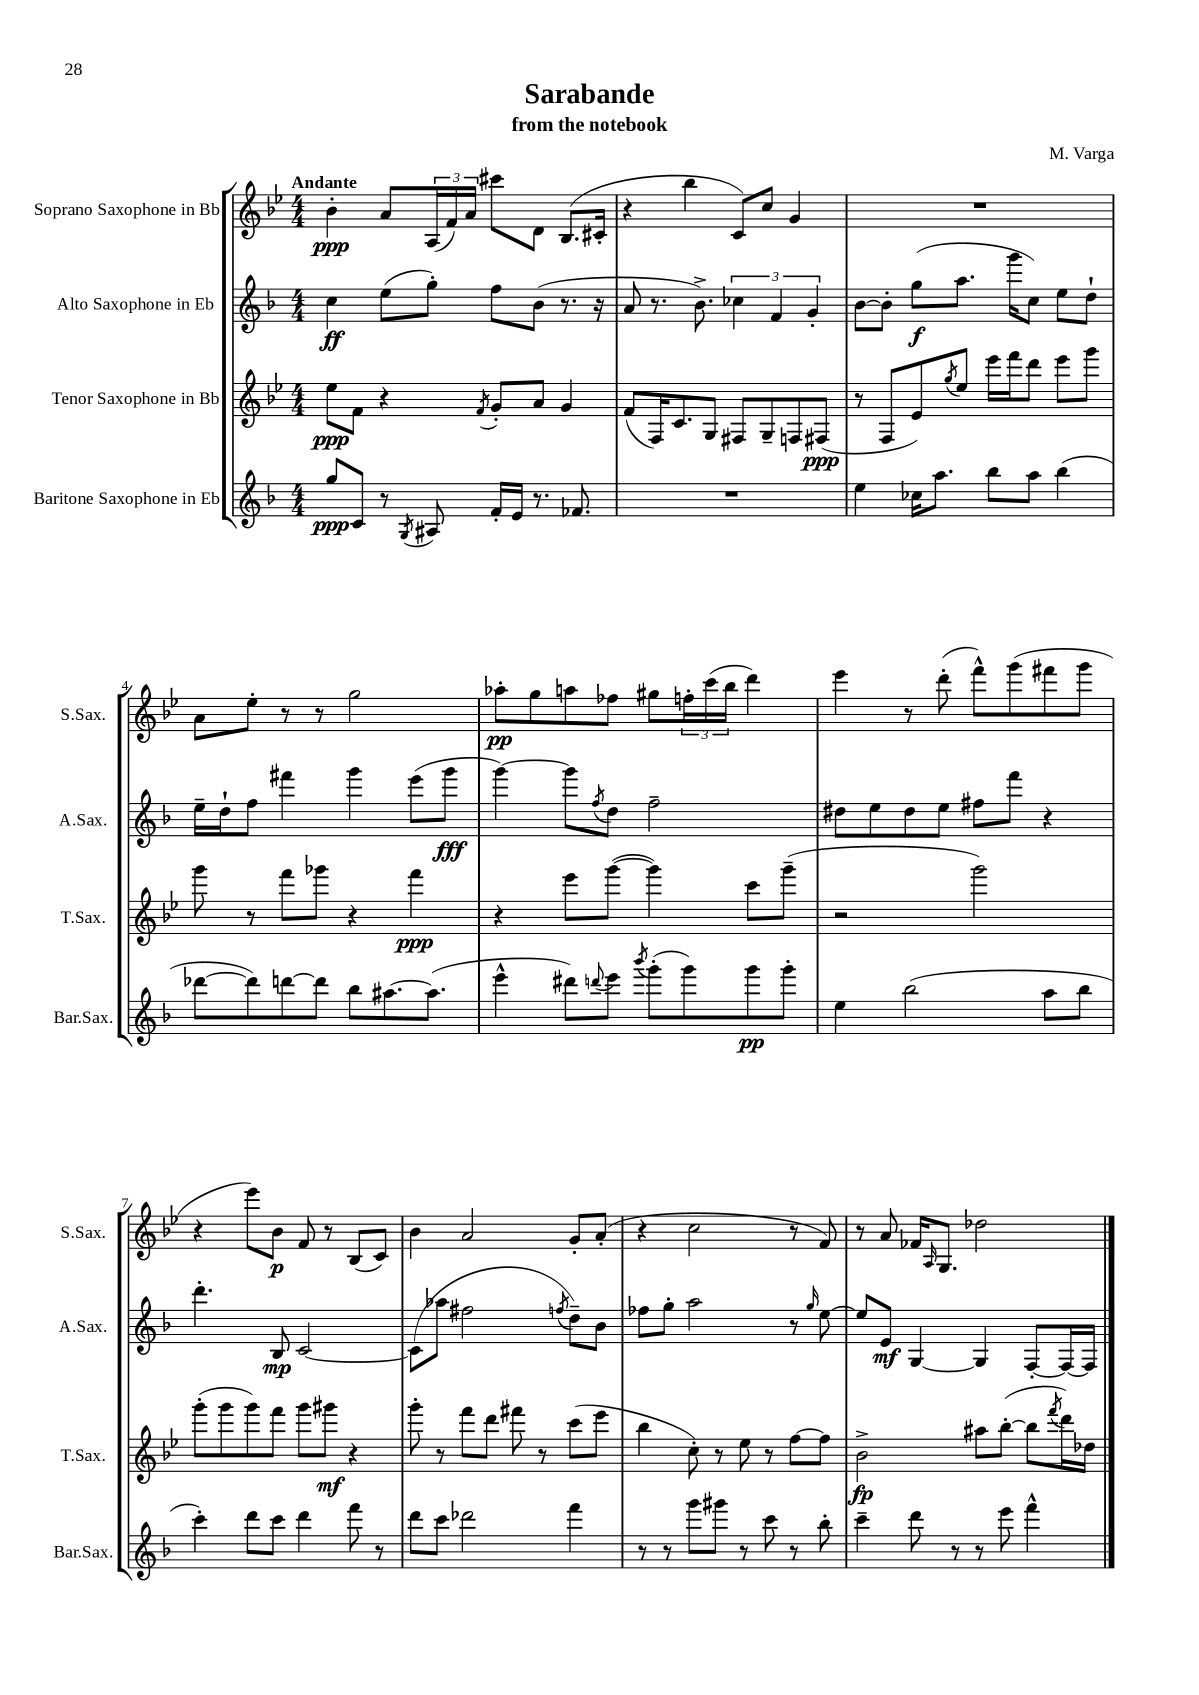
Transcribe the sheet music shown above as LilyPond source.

\header { title = "Sarabande" composer = "M. Varga" subtitle = "from the notebook" }
<<
\new StaffGroup <<
\new Staff = "s0" \with { instrumentName = "Soprano Saxophone in Bb" shortInstrumentName = "S.Sax." } {
    \clef treble \key bes \major \numericTimeSignature \time 4/4 \tempo "Andante"
    bes'4-.\ppp a'8 \tuplet 3/2 { a16( f'16) a'16 } cis'''8 d'8 bes8.( cis'16-. |
    r4 bes''4 c'8) c''8 g'4 |
    R1 |
    a'8 ees''8-. r8 r8 g''2 |
    aes''8-.\pp g''8 a''8 fes''8 gis''8 \tuplet 3/2 { f''16-. c'''16( bes''16 } d'''4) |
    ees'''4 r8 d'''8-.( f'''8-^) g'''8( fis'''8 g'''8 |
    r4 ees'''8) bes'8\p f'8 r8 bes8( c'8) |
    bes'4 a'2 g'8-. a'8-.( |
    r4 c''2 r8 f'8) |
    r8 a'8 fes'16 \grace { a16 } g8. des''2 \bar "|." |
}
\new Staff = "s1" \with { instrumentName = "Alto Saxophone in Eb" shortInstrumentName = "A.Sax." } {
    \clef treble \key f \major \numericTimeSignature \time 4/4
    c''4\ff e''8( g''8-.) f''8 bes'8( r8. r16 |
    a'8 r8. bes'8.->) \tuplet 3/2 { ces''4 f'4 g'4-. } |
    bes'8~ bes'8-. g''8\f( a''8. g'''16 c''8) e''8 d''8-! |
    e''16-- d''16-! f''8 fis'''4 g'''4 e'''8( g'''8\fff |
    g'''4~) g'''8 \acciaccatura { f''8 } d''8 f''2-- |
    dis''8 e''8 dis''8 e''8 fis''8 f'''8 r4 |
    d'''4.-. bes8\mp c'2~ |
    c'8( aes''8 fis''2 \acciaccatura { f''8 } d''8--) bes'8 |
    fes''8 g''8-. a''2 r8 \grace { g''16 } e''8~ |
    e''8 e'8\mf g4~ g4 f8~-. f16~ f16 \bar "|." |
}
\new Staff = "s2" \with { instrumentName = "Tenor Saxophone in Bb" shortInstrumentName = "T.Sax." } {
    \clef treble \key bes \major \numericTimeSignature \time 4/4
    ees''8\ppp f'8 r4 \acciaccatura { f'8 } g'8-. a'8 g'4 |
    f'8( f16) c'8. g8 fis8 g8-- f8 fis8\ppp( |
    r8 f8 ees'8) \acciaccatura { g''8 } ees''8 ees'''16 f'''16 d'''8 ees'''8 g'''8 |
    g'''8 r8 f'''8 ges'''8 r4 f'''4\ppp |
    r4 ees'''8 g'''8~( g'''4) c'''8 g'''8--( |
    r2 g'''2) |
    g'''8-.( g'''8 g'''8) f'''8 g'''8 gis'''8\mf r4 |
    g'''8-. r8 f'''8 d'''8 fis'''8 r8 c'''8( ees'''8 |
    bes''4 c''8-.) r8 ees''8 r8 f''8~ f''8 |
    bes'2->\fp ais''8 bes''8~-.( bes''8 \acciaccatura { f'''8 } d'''16) des''16 \bar "|." |
}
\new Staff = "s3" \with { instrumentName = "Baritone Saxophone in Eb" shortInstrumentName = "Bar.Sax." } {
    \clef treble \key f \major \numericTimeSignature \time 4/4
    g''8\ppp c'8 r8 \acciaccatura { g8 } ais8 f'16-. e'16 r8. fes'8. |
    R1 |
    e''4 ces''16 a''8. bes''8 a''8 bes''4( |
    des'''8~ des'''8) d'''8~ d'''8 bes''8 ais''8.~ ais''8.( |
    e'''4-^ dis'''8) \appoggiatura { d'''8 } e'''8 \acciaccatura { bes'''8 } g'''8-.( g'''8) g'''8\pp g'''8-. |
    e''4 bes''2( a''8 bes''8 |
    c'''4-.) d'''8 c'''8 d'''4 f'''8 r8 |
    d'''8 c'''8 des'''2 f'''4 |
    r8 r8 g'''8 gis'''8 r8 c'''8 r8 bes''8-. |
    c'''4-- d'''8 r8 r8 e'''8 f'''4-^ \bar "|." |
}
>>
>>
